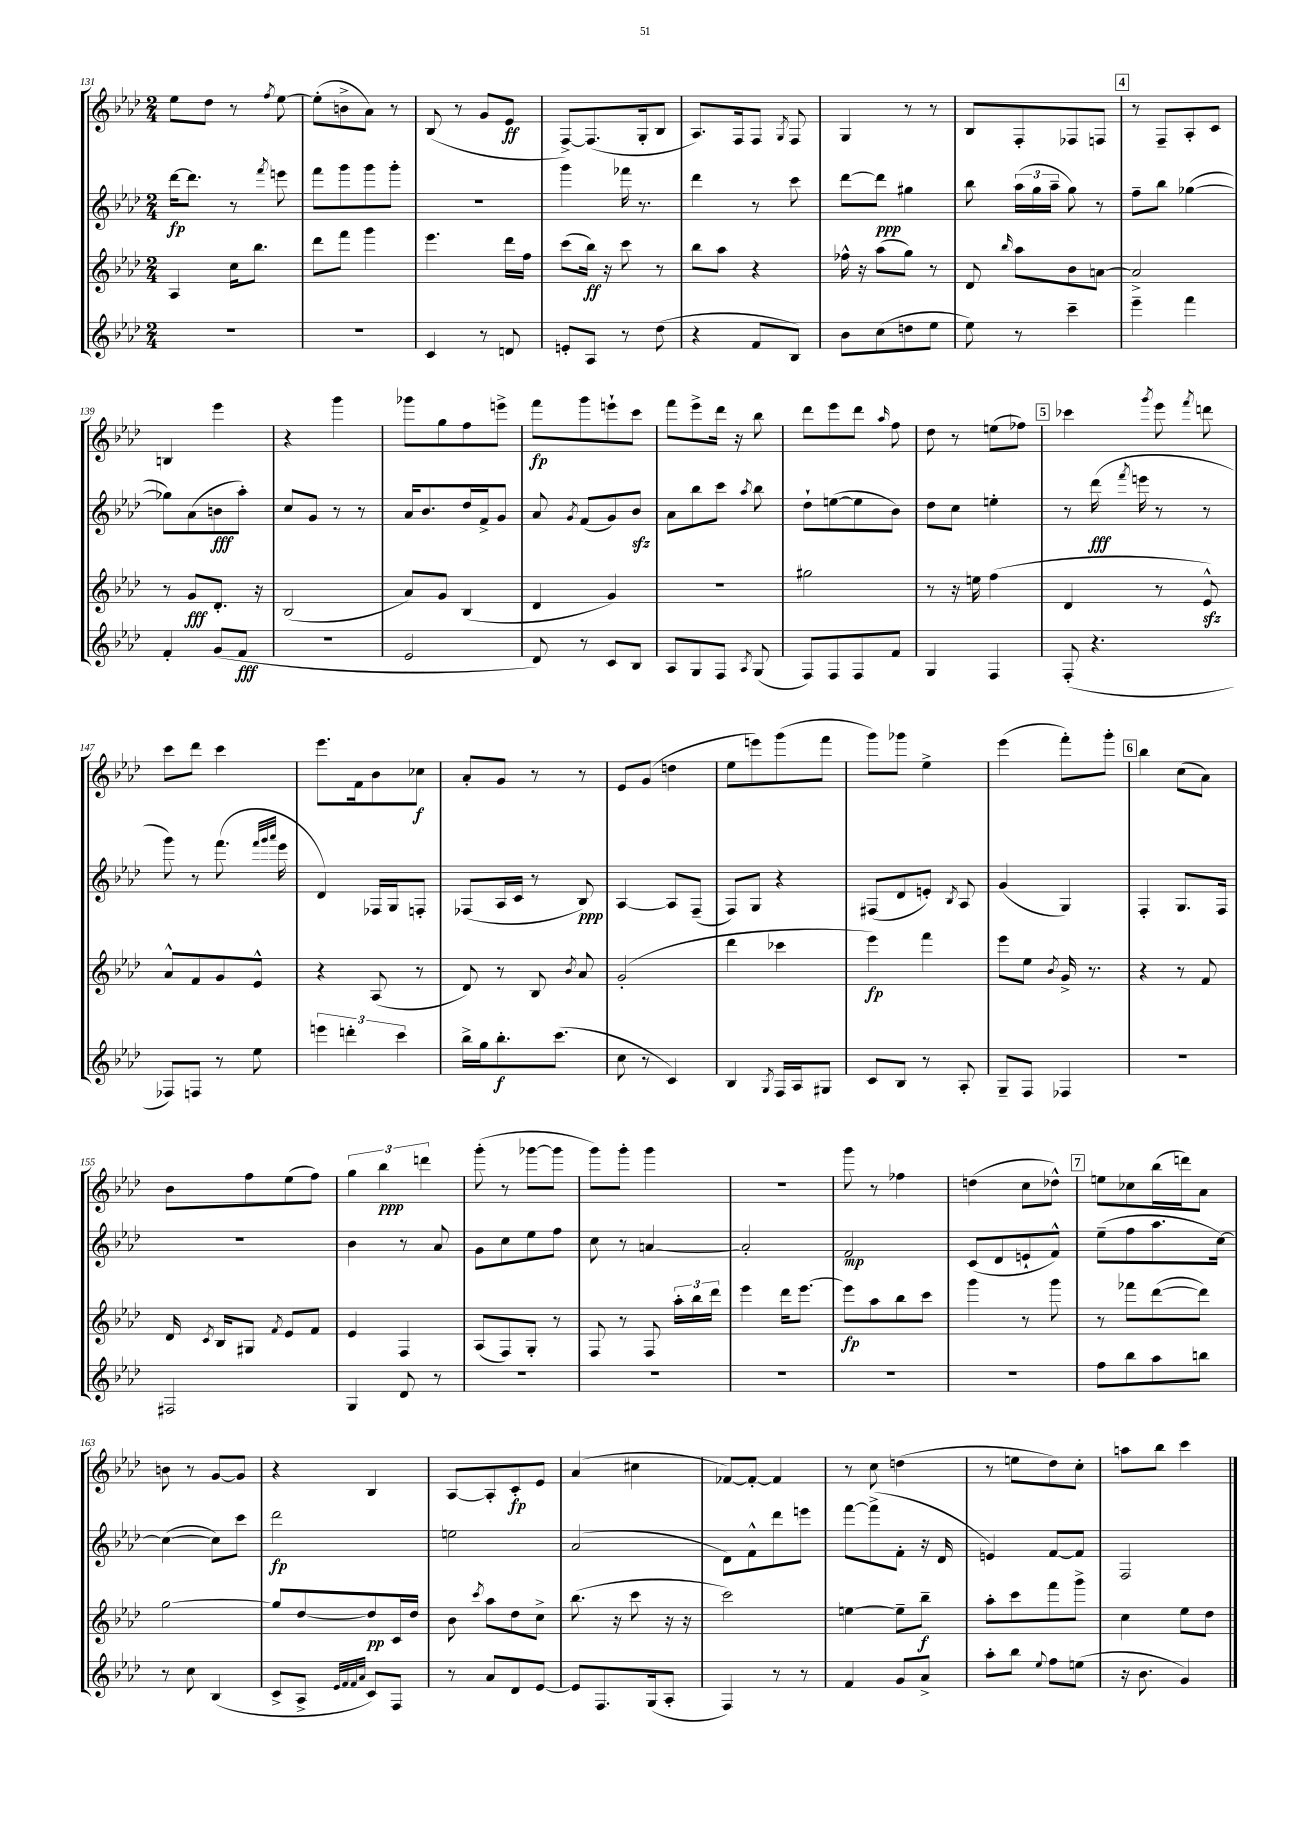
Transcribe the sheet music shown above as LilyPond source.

<<
\new StaffGroup <<
\new Staff = "s0" {
    \clef treble \key aes \major \numericTimeSignature \time 2/4
    \autoBeamOff ees''8[ des''8] r8 \acciaccatura { f''8 } ees''8~ |
    ees''8[-.( b'8-> aes'8]) r8 |
    bes8( r8 g'8[ ees'8]\ff |
    f8[~->) f8.( g16-. bes8] |
    aes8.[) f16 f8] \acciaccatura { g8 } f8 |
    g4 r8 r8 |
    bes8[ f8-. fes8 f8] |
    \mark \markup { \box "4" } r8 f8[-- aes8-. c'8] |
    b4 ees'''4 |
    r4 g'''4 |
    ges'''8[ g''8 f''8 e'''8]-> |
    f'''8[\fp g'''8 e'''8-! c'''8] |
    f'''8[ ees'''8-> des'''16] r16 bes''8 |
    des'''8[ ees'''8 des'''8] \grace { aes''16 } f''8 |
    des''8 r8 e''8[( fes''8]) |
    \mark \markup { \box "5" } ces'''4 \acciaccatura { g'''8 } ees'''8 \acciaccatura { f'''8 } d'''8 |
    c'''8[ des'''8] c'''4 |
    ees'''8.[ f'16 bes'8 ces''8]\f |
    aes'8[-. g'8] r8 r8 |
    ees'8[ g'8]( d''4 |
    ees''8[ e'''8) g'''8( f'''8] |
    g'''8[) ges'''8] ees''4-> |
    ees'''4( f'''8[-.) g'''8]-. |
    \mark \markup { \box "6" } bes''4 c''8[( aes'8]) |
    bes'8[ f''8 ees''8( f''8]) |
    \tuplet 3/2 { g''4 bes''4\ppp d'''4 } |
    g'''8-.( r8 ges'''8[~ ges'''8] |
    g'''8[) g'''8]-. g'''4 |
    r2 |
    g'''8 r8 fes''4 |
    d''4( c''8[ des''8]-^) |
    \mark \markup { \box "7" } e''8[ ces''8 bes''16( d'''16) aes'8] |
    b'8 r8 g'8[~ g'8] |
    r4 bes4 |
    aes8[~ aes8-. c'8-.\fp ees'8] |
    aes'4( cis''4 |
    fes'8[~) fes'8]~-. fes'4 |
    r8 c''8 d''4( |
    r8 e''8[ des''8) c''8]-. |
    a''8[ bes''8] c'''4 \bar "|." |
}
\new Staff = "s1" {
    \clef treble \key aes \major \numericTimeSignature \time 2/4
    \autoBeamOff des'''16[~\fp des'''8.] r8 \acciaccatura { f'''8 } e'''8 |
    f'''8[ g'''8 g'''8 g'''8]-. |
    R2 |
    g'''4 fes'''16 r8. |
    des'''4 r8 c'''8 |
    des'''8[~ des'''8]\ppp gis''4 |
    bes''8 \tuplet 3/2 { aes''16[( g''16 aes''16]-- } g''8) r8 |
    \mark \markup { \box "4" } f''8[-- bes''8] ges''4~( |
    ges''8[) aes'8( b'8\fff aes''8]-.) |
    c''8[ g'8] r8 r8 |
    aes'16[ bes'8. des''16 f'16-> g'8] |
    aes'8 \acciaccatura { g'8 } f'8[( g'8) bes'8]\sfz |
    aes'8[ bes''8 c'''8] \acciaccatura { aes''8 } bes''8 |
    des''8[-! e''8~( e''8 bes'8]) |
    des''8[ c''8] e''4-. |
    \mark \markup { \box "5" } r8 des'''16\fff( \acciaccatura { f'''8 } e'''16 r8 r8 |
    g'''8) r8 f'''8.( \grace { f'''32[ g'''32 aes'''32] } ees'''16 |
    des'4) fes16[ g16 f8]-. |
    fes8[( aes16 c'16] r8 bes8\ppp) |
    aes4~ aes8[ f8]--( |
    f8[) g8] r4 |
    fis8[( des'8 e'8]-.) \acciaccatura { bes8 } aes8 |
    g'4( g4) |
    \mark \markup { \box "6" } f4-. g8.[ f16] |
    R2 |
    bes'4 r8 aes'8 |
    g'8[ c''8 ees''8 f''8] |
    c''8 r8 a'4~ |
    a'2-. |
    f'2\mp |
    c'8[( des'8 e'8-! f'8]-^) |
    \mark \markup { \box "7" } ees''8[--( f''8 aes''8. c''16]~) |
    c''4~( c''8[) c'''8] |
    des'''2\fp |
    e''2 |
    aes'2( |
    des'8[) f'8-^ des'''8 e'''8] |
    f'''8[~ f'''8->( f'8]-. r16 des'16 |
    e'4) f'8[~ f'8] |
    f2 \bar "|." |
}
\new Staff = "s2" {
    \clef treble \key aes \major \numericTimeSignature \time 2/4
    \autoBeamOff aes4 c''16[ bes''8.] |
    des'''8[ f'''8] g'''4 |
    ees'''4. des'''16[ f''16] |
    c'''8[( bes''16]\ff) r16 c'''8 r8 |
    bes''8[ aes''8] r4 |
    fes''16-^ r16 aes''8[( g''8]) r8 |
    des'8 \grace { bes''16 } aes''8[ bes'8 a'8]~ |
    \mark \markup { \box "4" } a'2-> |
    r8 g'8[\fff des'8.]-. r16 |
    bes2( |
    aes'8[) g'8] bes4( |
    des'4 g'4) |
    r2 |
    gis''2 |
    r8 r16 e''16 f''4( |
    \mark \markup { \box "5" } des'4 r8 ees'8-^\sfz) |
    aes'8[-^ f'8 g'8 ees'8]-^ |
    r4 aes8( r8 |
    des'8) r8 bes8 \acciaccatura { bes'8 } aes'8 |
    g'2-.( |
    des'''4 ces'''4 |
    ees'''4\fp) f'''4 |
    ees'''8[ ees''8] \acciaccatura { bes'8 } g'16-> r8. |
    \mark \markup { \box "6" } r4 r8 f'8 |
    des'16 \acciaccatura { c'8 } bes16[ gis8] \acciaccatura { f'8 } ees'8[ f'8] |
    ees'4 f4 |
    aes8[( f8) g8]-. r8 |
    f8 r8 f8 \tuplet 3/2 { aes''16[-. bes''16 des'''16] } |
    ees'''4 des'''16[ ees'''8.]~ |
    ees'''8[\fp aes''8 bes''8 c'''8] |
    g'''4 r8 g'''8 |
    \mark \markup { \box "7" } r8 fes'''8[ des'''8~( des'''8]) |
    g''2~ |
    g''8[ des''8~ des''8\pp c'16 des''16] |
    bes'8 \acciaccatura { c'''8 } aes''8[ des''8 c''8]-> |
    bes''8.( r16 c'''8 r16 r16 |
    c'''2) |
    e''4~ e''8[-- bes''8]--\f |
    aes''8[-. c'''8 f'''8 g'''8]-> |
    c''4 ees''8[ des''8] \bar "|." |
}
\new Staff = "s3" {
    \clef treble \key aes \major \numericTimeSignature \time 2/4
    \autoBeamOff R2 |
    R2 |
    c'4 r8 d'8 |
    e'8[-. aes8] r8 des''8( |
    r4 f'8[ bes8]) |
    bes'8[ c''8( d''8 ees''8] |
    ees''8) r8 c'''4-- |
    \mark \markup { \box "4" } ees'''4-- f'''4 |
    f'4-. g'8[( f'8]\fff |
    R2 |
    ees'2 |
    des'8) r8 c'8[ bes8] |
    aes8[ g8 f8] \acciaccatura { aes8 } g8( |
    f8[) f8 f8 f'8] |
    g4 f4 |
    \mark \markup { \box "5" } f8-.( r4. |
    fes8[) f8] r8 ees''8 |
    \tuplet 3/2 { e'''4 d'''4-. c'''4 } |
    bes''16[-> g''16 bes''8.-.\f c'''8.]( |
    c''8 r8 c'4) |
    bes4 \acciaccatura { g8 } f16[ aes16 gis8] |
    c'8[ bes8] r8 aes8-. |
    g8[-- f8] fes4 |
    \mark \markup { \box "6" } r2 |
    fis2 |
    g4 des'8 r8 |
    R2 |
    R2 |
    R2 |
    R2 |
    R2 |
    \mark \markup { \box "7" } f''8[ bes''8 aes''8 b''8] |
    r8 c''8 bes4( |
    c'8[-> aes8]-> \grace { ees'32[ f'32 f'32 aes'32] } c'8[) f8] |
    r8 aes'8[ des'8 ees'8]~ |
    ees'8[ f8. g16( aes8]-. |
    f4) r8 r8 |
    f'4 g'8[ aes'8]-> |
    aes''8[-. bes''8] \appoggiatura { ees''8 } f''8[ e''8]( |
    r16 bes'8. g'4) \bar "|." |
}
>>
>>
\layout { \context { \Score currentBarNumber = #131 } }
